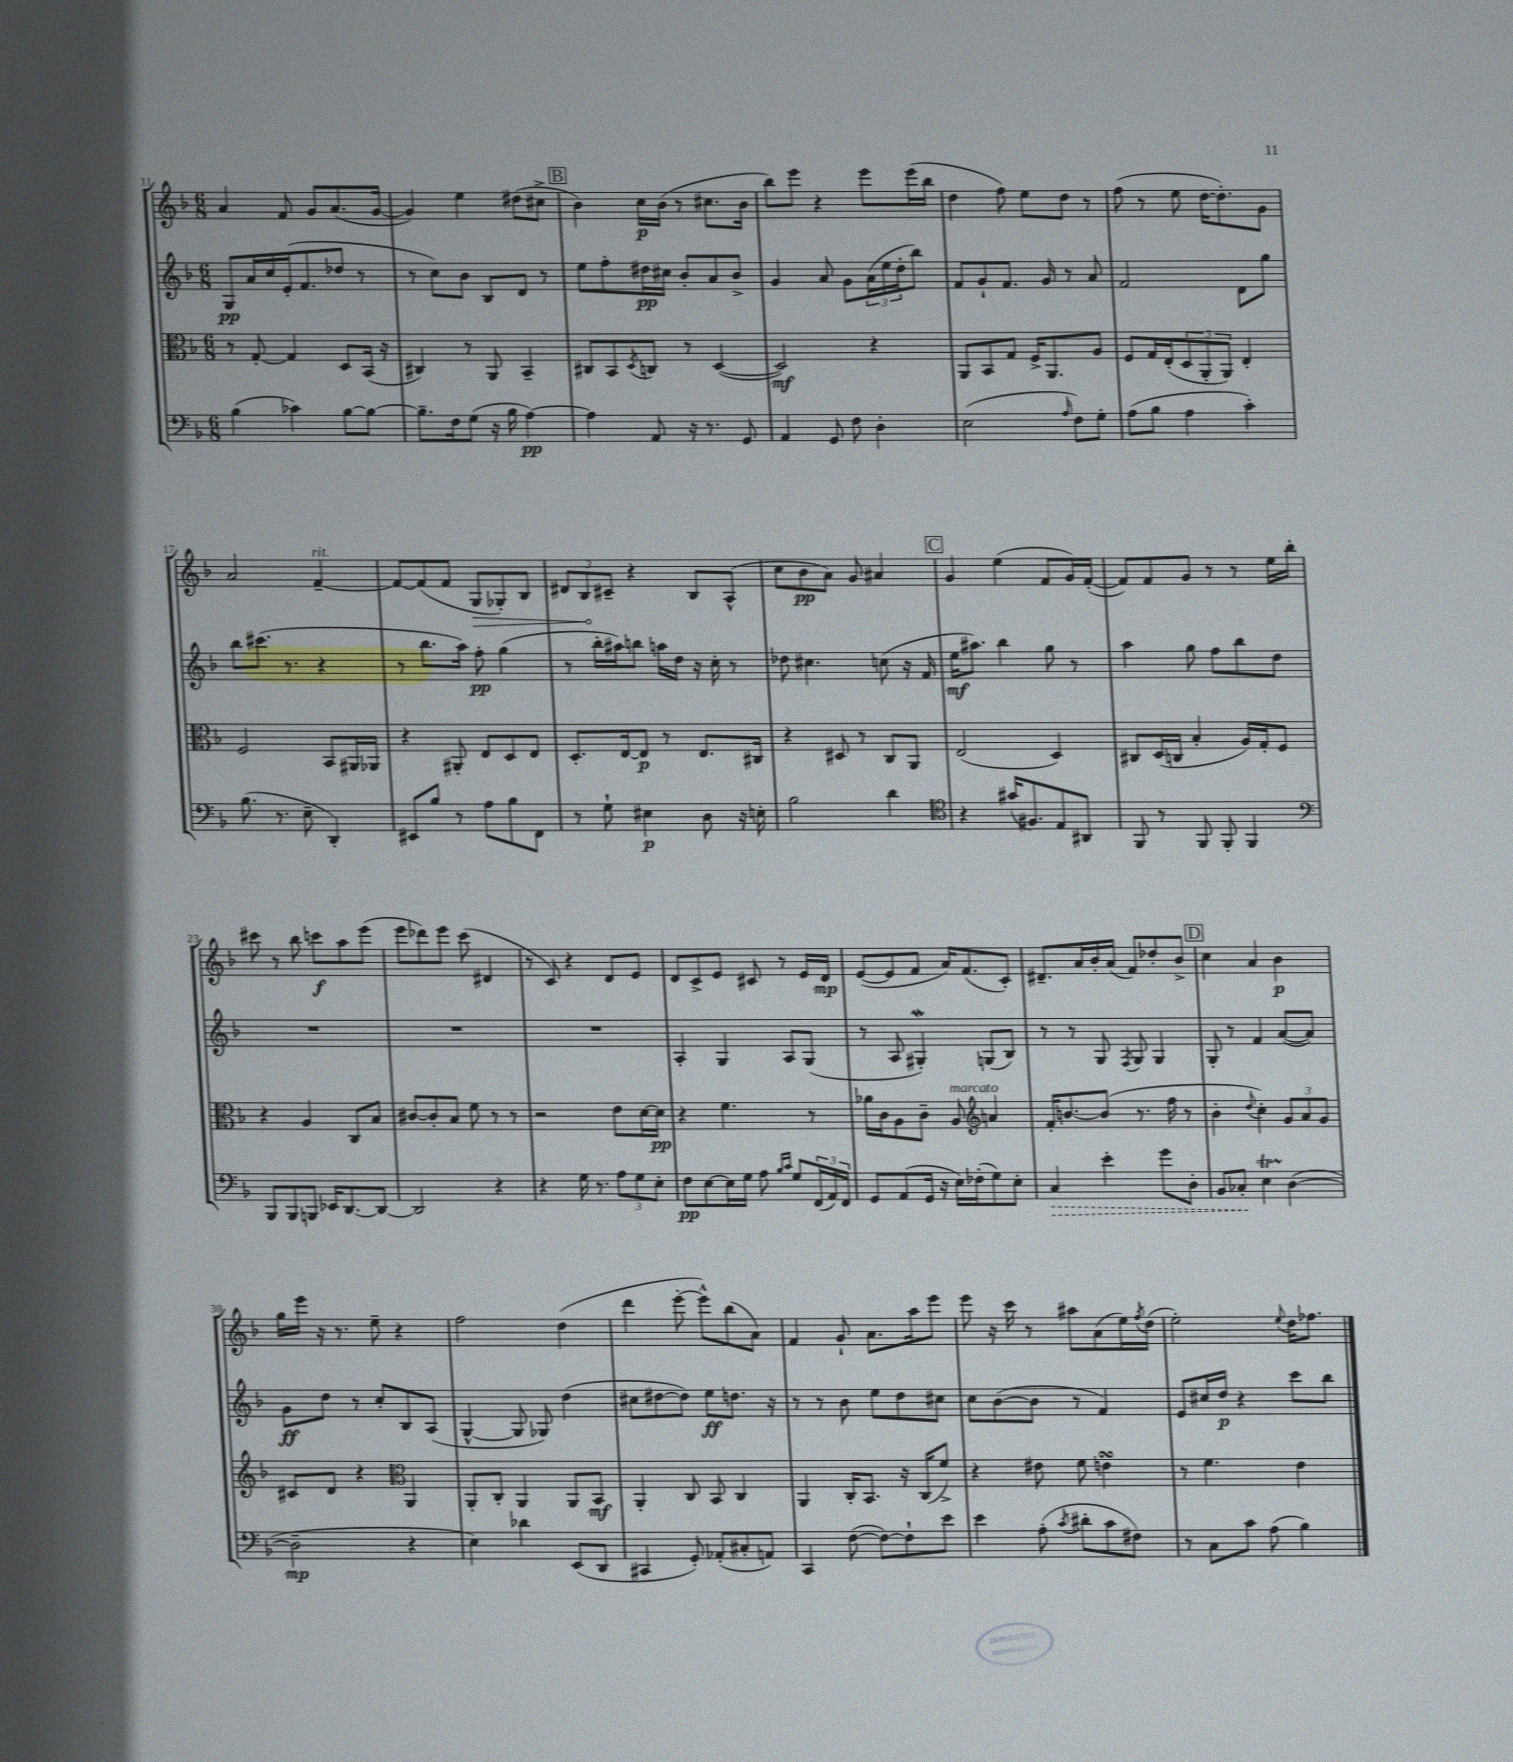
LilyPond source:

<<
\new StaffGroup <<
\new Staff = "s0" {
    \clef treble \key f \major \numericTimeSignature \time 6/8
    a'4 f'8 g'8 a'8.( g'16~ |
    g'4) e''4 dis''8( cis''8-> |
    \mark \markup { \box "B" } bes'4) c''16\p bes'16( r8 cis''8. bes'16 |
    bes''8) e'''8 r4 e'''8 e'''16( bes''16 |
    d''4 f''8) e''8 d''8 r8 |
    f''8( r8 e''8 d''16~ d''8.-.) g'8 |
    a'2 f'4~--^\markup { \italic "rit." } |
    f'8~ f'8( f'8 \once \override Hairpin.circled-tip = ##t g8\> ges8-.) bes8 |
    \tuplet 3/2 { dis'8 bes8\! cis'8-- } r4 bes8 a8-^( |
    c''8 bes'8\pp a'8) g'8 ais'4 |
    \mark \markup { \box "C" } g'4 e''4( f'8 g'16) f'16~-.( |
    f'8) f'8 g'8 r8 r8 e''16 bes''16-. |
    cis'''8 r8 bes''8 c'''8\f a''8 e'''8( |
    e'''8 des'''8) e'''8 c'''8( dis'4 |
    r8 c'8) r4 d'8 e'8 |
    d'8 c'8-> e'8 cis'8 r8 e'16 d'16\mp |
    e'8~( e'8 f'8 a'16) f'8.( c'8-.) |
    dis'8.-- a'16 bes'16-. a'16( f'8) des''8-. bes'8-> |
    \mark \markup { \box "D" } c''4 a'4 bes'4\p |
    g''16 e'''16 r16 r8. e''8-- r4 |
    f''2 d''4( |
    d'''4 e'''8~-. e'''8-^) bes''8( a'8) |
    f'4 g'8-! a'8. a''16 e'''8 |
    e'''8 r16 c'''16 r8 ais''8 a'8( e''16) \acciaccatura { f''8 } d''16( |
    e''2-.) \appoggiatura { e''8 } d''16 fes''8. \bar "|." |
}
\new Staff = "s1" {
    \clef treble \key f \major \numericTimeSignature \time 6/8
    g8\pp a'16 c''16 e'16-.( f'8. des''8 r8 |
    r8 c''8) bes'8 bes8 d'8 r8 |
    \mark \markup { \box "B" } e''8 f''8-. dis''16\pp cis''16 bes'8-. a'8 bes'8-> |
    g'4 a'8 g'8 \tuplet 3/2 { a'16( e''16 d''16-. } bes''8) |
    f'8 g'8-! f'8. g'16 r8 a'8 |
    f'2 d'8 g''8 |
    bes''8 cis'''8.( r8. r4 |
    r8 bes''8. a''16) f''8-.\pp g''4( |
    r8 bes''16-. ais''16) b''8 a''16 d''16 r16 c''16-. r8 |
    des''8 cis''4. c''8( r16 f'16 |
    \mark \markup { \box "C" } e''16\mf ais''8.) bes''4 g''8 r8 |
    a''4 g''8 f''8 bes''8 d''8 |
    R2. |
    R2. |
    R2. |
    a4-. g4 a8 g8( |
    r8 a8 gis4-.\mordent) g8( bes8) |
    r8 r8 g8 \acciaccatura { f8 } g8 g4 |
    \mark \markup { \box "D" } g8-. r8 f'4 a'8~( a'8) |
    g'8\ff d''8 r8 c''8-. bes8 a8( |
    g4~-^ g8 ges8) d''4( |
    cis''8 dis''8~ dis''8) e''8\ff d''8. r16 |
    r8 r8 bes'8 e''8 d''8 cis''8 |
    c''8 bes'8~( bes'8 r8 f'4) |
    e'8 cis''16 d''16\p r4 c'''8 bes''8 \bar "|." |
}
\new Staff = "s2" {
    \clef alto \key f \major \numericTimeSignature \time 6/8
    r8 g8~-. g4 d8 bes,16( r16 |
    cis4) r8 a,8 bes,4-- |
    \mark \markup { \box "B" } cis8 bes,8 \acciaccatura { d8 } c8 r8 d4~( |
    d2\mf) r4 |
    a,8 bes,8 g8 f16-> a,8. a8 |
    f8 g16 e16-.( \tuplet 3/2 { d8 a,8-. a,8) } e4-. |
    f2 bes,8 ais,16 aes,16 |
    r4 ais,8-. e8 d8 e8 |
    d8.-. e16~ e8\p r8 e8. cis16 |
    r4 dis8 r8 c8 a,8 |
    \mark \markup { \box "C" } e2( d4) |
    cis8 d16( c16 bes4-. a16) g16-. f8 |
    r4 a4 c8 bes8 |
    cis'8~ cis'8-. bes8 f'8 r8 r8 |
    r2 e'8 d'16~ d'16\pp |
    r4 f'4. r8 |
    aes'16 c'16 a8 c'8-- a8^\markup { \italic "marcato" } \clef treble a'4 |
    f'16-. b'8.~ b'8( r8. f''16 r8 |
    \mark \markup { \box "D" } bes'4-. \appoggiatura { d''8 } c''4-.) \tuplet 3/2 { g'8 a'8 g'8 } |
    cis'8 d'8 r4 \clef alto a,4 |
    a,8-. c8-. a,4 a,8 bes,8\mf |
    a,4-. c8 bes,8 c4 |
    a,4 c16-. bes,8. r16 c16( f'8->) |
    r4 eis'8 f'8 e'4\turn |
    r8 f'4. e'4 \bar "|." |
}
\new Staff = "s3" {
    \clef bass \key f \major \numericTimeSignature \time 6/8
    bes4( ces'4) bes8~ bes8~ |
    bes8.-- f16 g8( r16 bes16 a4~\pp) |
    \mark \markup { \box "B" } a4 a,8 r16 r8. g,8 |
    a,4 g,8 f8 d4-. |
    e2( \grace { a16 } f8) g8-. |
    a8( bes8 a4 c'4-.) |
    bes8.( r8. e8-- d,4-.) |
    eis,8 bes8 r8 a8 bes8 f,8 |
    r8 g8-! eis4\p d8 r16 e16-. |
    bes2 d'4 |
    \mark \markup { \box "C" } \clef tenor r4 gis'16( fis8.) e8 ais,8 |
    f,8 r8 f,8 f,8-. f,4 |
    \clef bass bes,,8 bes,,8 b,,8 ees,16 d,8.~ d,8~ |
    d,2 r4 |
    r4 g16 r8. \tuplet 3/2 { a8 g8 e8-. } |
    f8\pp e8~ e16 g16 a8 \grace { bes16 c'16 } g8 \tuplet 3/2 { f,16( a,16) f,16 } |
    g,8 a,8( g,16 r16 e16) fes16-.( g8) e8-. |
    \once \override Hairpin.style = #'dashed-line c4\> e'4-. g'8 d8-. |
    \mark \markup { \box "D" } bes,8 ces8-.\! e4\startTrillSpan d4~\stopTrillSpan( |
    d2--\mp r4 |
    e4) des'4 e,8( d,8 |
    cis,4 g,8-.) aes,8-.( cis8-. a,8) |
    c,4 f8~( f8~) f8-! e'8 |
    e'4 a8-.( \acciaccatura { c'8 } dis'8-. c'8 fis8) |
    r8 c8 c'8 a8( bes4) \bar "|." |
}
>>
>>
\layout { \context { \Score currentBarNumber = #11 } }
